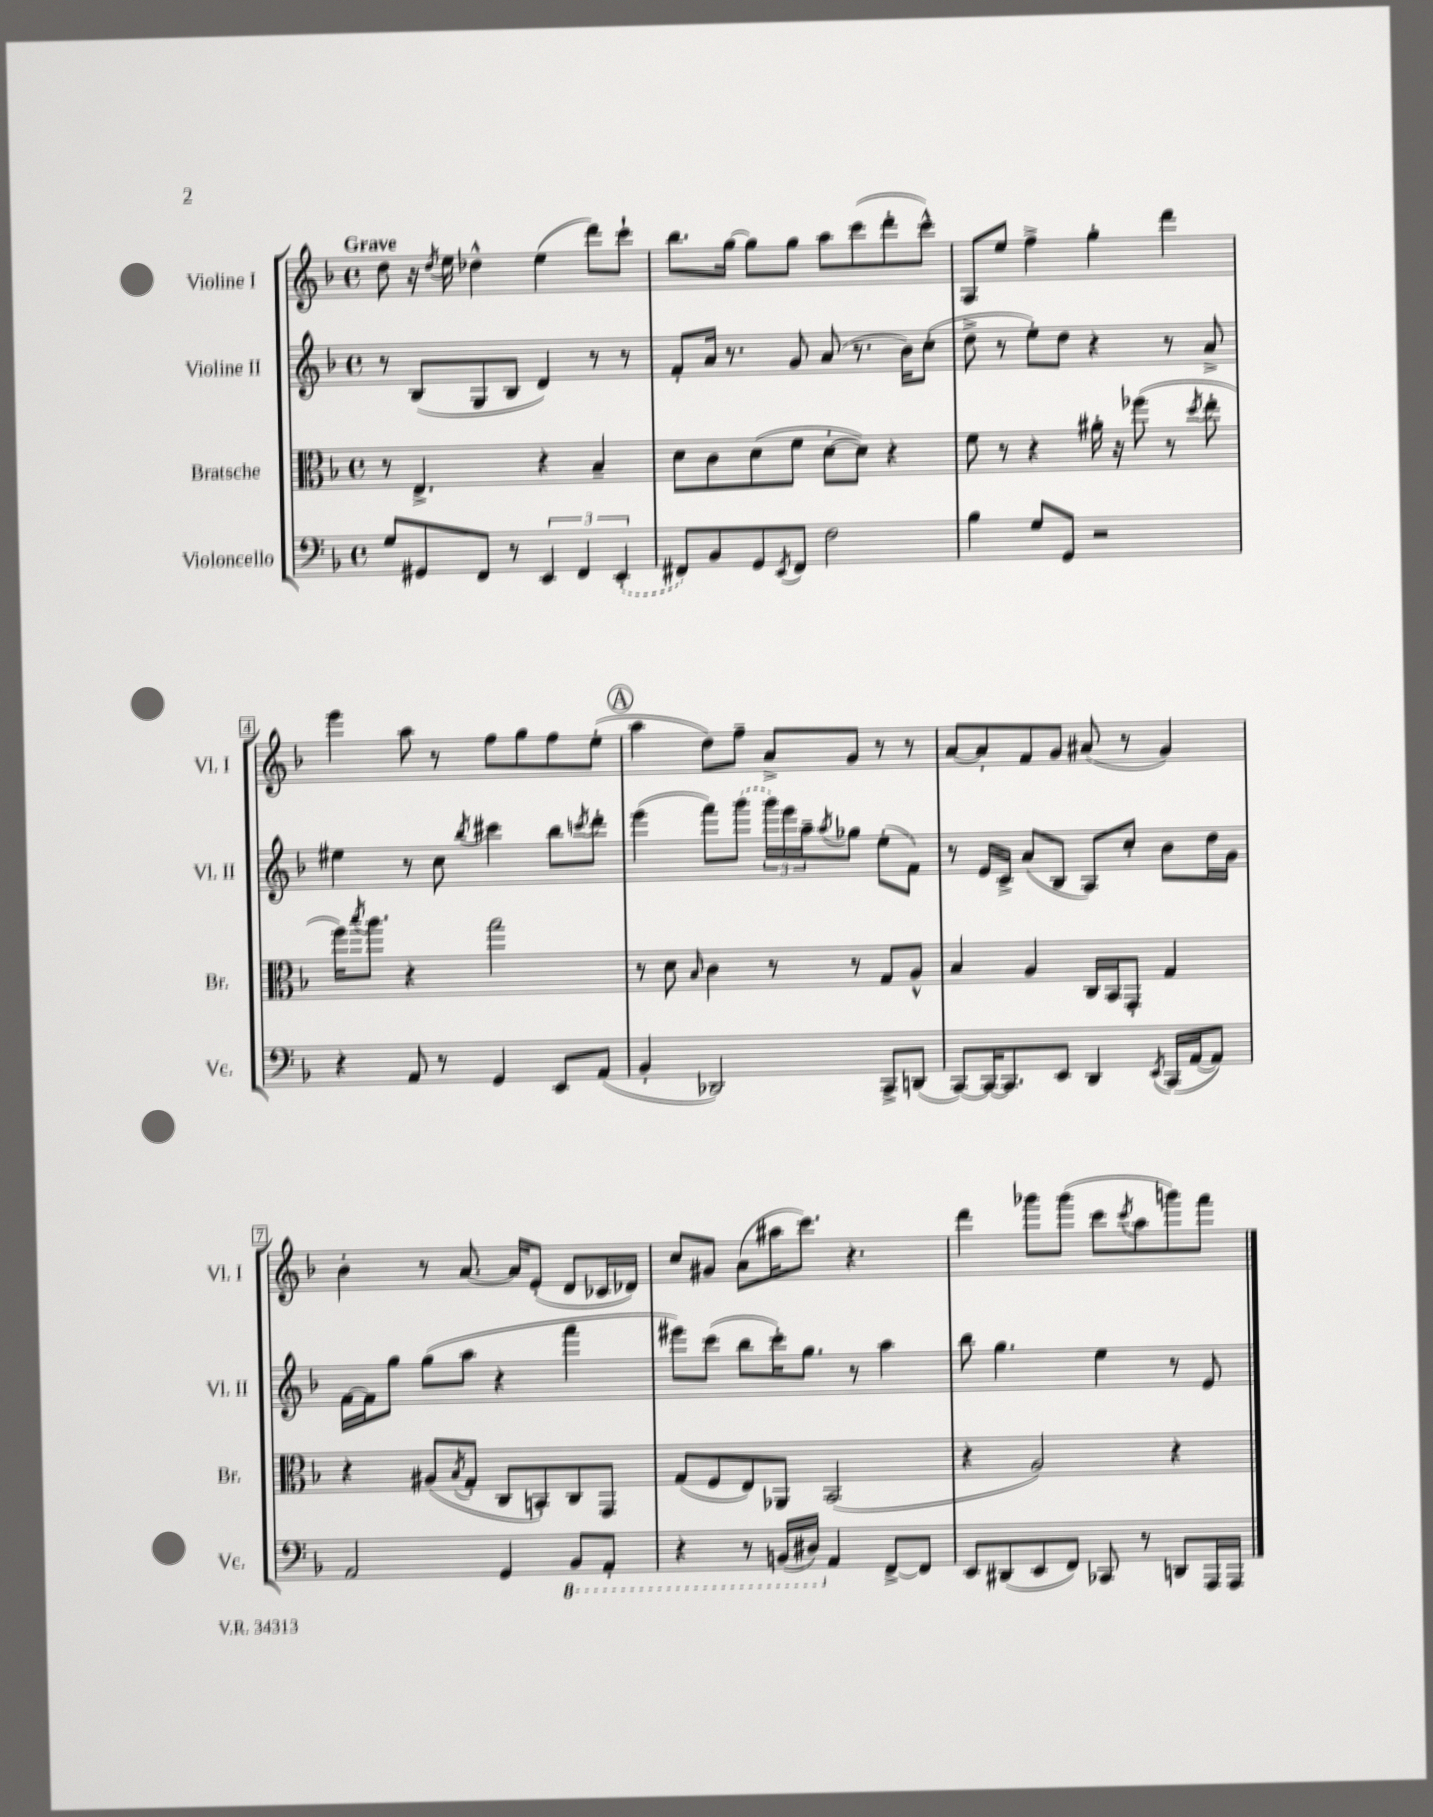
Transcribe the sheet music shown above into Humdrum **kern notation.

**kern	**kern	**kern	**kern
*part4	*part3	*part2	*part1
*staff4	*staff3	*staff2	*staff1
*I"Violoncello	*I"Bratsche	*I"Violine II	*I"Violine I
*I'Vc.	*I'Br.	*I'Vl. II	*I'Vl. I
*clefF4	*clefC3	*clefG2	*clefG2
*k[b-]	*k[b-]	*k[b-]	*k[b-]
*M4/4	*M4/4	*M4/4	*M4/4
*met(c)	*met(c)	*met(c)	*met(c)
=1	=1	=1	=1
!	!	!	!LO:TX:a:B:t=Grave
8G/L	8r	8r	8dd\
8GG#X/	4.E^/	(8B-/L	16r
.	.	.	8qdd/
.	.	.	16ee\
8FF/J	.	8G/	4dd-X^^\
8r	.	8B-/J	.
6EE/	4r	4d/)	(4ee\
6FF/	.	.	.
.	4B-~/	8r	8ddd\L)
(6EE'/	.	.	.
.	.	8r	8ccc`\J
=2	=2	=2	=2
8FF#X/L)	8d\L	8f'/L	8.bb-\L
8BB-/	8c\	16a/Jk	.
.	.	8.r	[16gg\Jk
8GG/	(8d\	.	8gg\L]
8qEE/	.	.	.
8FF#/J	8f\J	8g/	8gg\J
2F\	[8d'\L	(8a/	8aa\L
.	8d\J])	8.r	(8ccc\
.	4r	.	8ddd'\
.	.	16b-\KL)	.
.	.	(8cc'\J	8ccc^^\J)
=3	=3	=3	=3
4B-\	8f\	8dd^\	8A/L
.	8r	8r	8ee/J
8G/L	4r	8ee'\L)	4ff^\
8GG/J	.	8dd\J	.
2r	16a#X'\	4r	4gg'\
.	16r	.	.
.	(8ff-X\	.	.
.	8r	8r	4ddd\
.	8qdd/	.	.
.	8ee'\	8a^/	.
!!LO:LB:g=z
=4	=4	=4	=4
4r	16ff\KL)	4ee#X\	4eee\
.	8qbb-/	.	.
.	8.aa\J	.	.
8AA/	4r	8r	8aa\
8r	.	8cc\	8r
.	.	8qbb-/	.
4GG/	2gg\	4ccc#X\	8ff\L
.	.	.	8gg\
8EE/L	.	8bb-\L	8ff\
.	.	8qcccn/	.
(8AA/J	.	8ddd'\J	(8ee'\J
!!LO:REH:place=s1:t=A
=5	=5	=5	=5
4BB-'/	8r	(4eee\	4aa\
.	8d\	.	.
.	16qqB-/	.	.
2DD-X/)	4c\	8fff\L)	8dd\L)
.	.	(8ggg\J	8ff~\J
.	8r	24ggg\LL)	8a^/L
.	.	24eee\	.
.	.	24aa~\J	.
.	.	8qaa/	.
.	8r	8gg-X\J	8g/J
8CC^/L	8G/L	(8ee'\L	8r
(8DDn/J	8A^^/J	8f\J)	8r
=6	=6	=6	=6
[8CC/L)	4B-/	8r	[8a/L
16CC/K_	.	16e/LL	8a'/]
8.CC/]	.	16c^/JJ	.
.	4A/	(8a/L	8f/
8EE/J	.	8B-/J	8g/J
4DD/	16C/LL	8A/L)	(8a#X/
.	16BB-/J	.	.
.	8GG'/J	8cc'/J	8r
8qEE/	.	.	.
(16CC/LL	4G/	8b-\L	4g/)
[16AA/J	.	.	.
8AA/J])	.	16dd\L	.
.	.	16g\JJ	.
!!LO:LB:g=z
=7	=7	=7	=7
2AA/	4r	[16f\LL	4b-'\
.	.	16f\J]	.
.	.	8gg\J	.
.	(8A#X/L	(8gg\L	8r
.	8qB-/	.	.
.	8G'/J	8aa\J	[8.a/
4GG/	8C/L	4r	.
.	.	.	16a/KL]
.	8BBn'/)	.	(8e'/J
*8ba	*	*	*
8BBB-/L	8C/	4fff\	8d/L
8AAA'/J	8GG/J	.	16c-X/L
.	.	.	16d-X/JJ)
=8	=8	=8	=8
4r	(8G/L	8eee#X\L)	8cc/L
.	8F/	(8ccc\J	8g#X/J
8r	8E/)	8bb-\L	(8a\L
(16BBBn/LL	8AA-X/J	16ccc'\K)	16aa#X\K
16DD#X/JJ)	.	8.gg\J	8.ccc\J)
*X8ba	*	*	*
4AA/	(2BB-/	.	.
.	.	8r	4.r
[8FF^/L	.	4aa\	.
8FF/J]	.	.	.
=9	=9	=9	=9
8EE/L	4r	8bb-\	4ddd\
(8DD#X/	.	4.gg\	.
8EE/	2A/)	.	8ggg-X\L
8FF/J)	.	.	(8ggg-\J
8CC-X/	.	4ee\	8ccc\L
.	.	.	8qccc/
8r	.	.	8aa\
8DDn/L	4r	8r	8gggn\)
16AAA/L	.	8e/	8fff\J
16AAA/JJ	.	.	.
==	==	==	==
*-	*-	*-	*-
